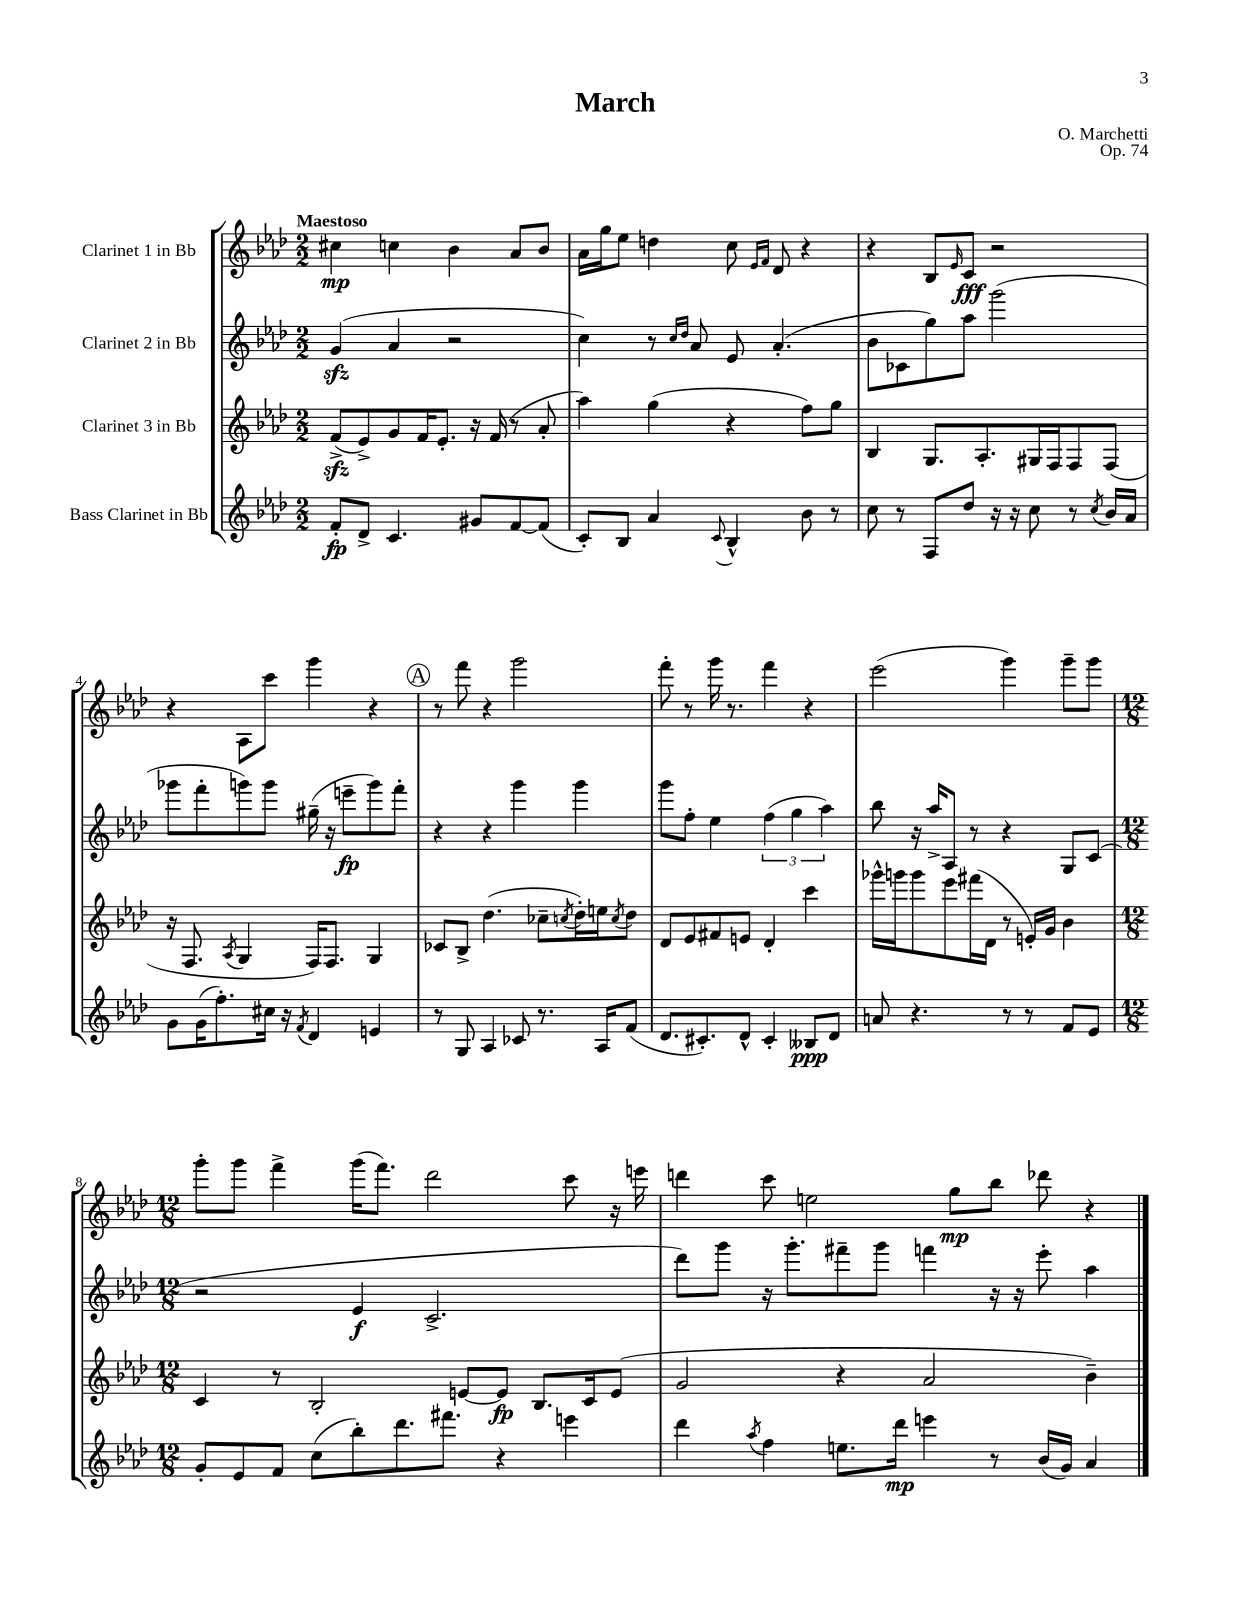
\header { title = "March" composer = "O. Marchetti" opus = "Op. 74" }
<<
\new StaffGroup <<
\new Staff = "s0" \with { instrumentName = "Clarinet 1 in Bb" } {
    \clef treble \key aes \major \numericTimeSignature \time 2/2 \tempo "Maestoso"
    cis''4\mp c''4 bes'4 aes'8 bes'8 |
    aes'16 g''16 ees''8 d''4 c''8 \grace { ees'16 f'16 } des'8 r4 |
    r4 bes8 \grace { ees'16 } c'8\fff r2 |
    r4 aes8 c'''8 g'''4 r4 |
    \mark \markup { \circle "A" } r8 f'''8 r4 g'''2 |
    f'''8-. r8 g'''16 r8. f'''4 r4 |
    ees'''2( g'''4) g'''8-- g'''8 |
    \numericTimeSignature \time 12/8 g'''8-. g'''8 f'''4-> g'''16( f'''8.) des'''2 c'''8 r16 e'''16 |
    d'''4 c'''8 e''2 g''8\mp bes''8 des'''8 r4 \bar "|." |
}
\new Staff = "s1" \with { instrumentName = "Clarinet 2 in Bb" } {
    \clef treble \key aes \major \numericTimeSignature \time 2/2
    g'4\sfz( aes'4 r2 |
    c''4) r8 \grace { c''16 des''16 } aes'8 ees'8 aes'4.-.( |
    bes'8 ces'8 g''8) aes''8 g'''2( |
    ges'''8 f'''8-. g'''8) g'''8 gis''16--( r16 e'''8--\fp g'''8) f'''8-. |
    \mark \markup { \circle "A" } r4 r4 g'''4 g'''4 |
    g'''8 f''8-. ees''4 \tuplet 3/2 { f''4( g''4 aes''4) } |
    bes''8 r16 aes''16-> aes8 r8 r4 g8 c'8( |
    \numericTimeSignature \time 12/8 r2 ees'4\f c'2.-> |
    des'''8) g'''8 r16 g'''8.-. fis'''8-- g'''8 f'''4 r16 r16 ees'''8-. aes''4 \bar "|." |
}
\new Staff = "s2" \with { instrumentName = "Clarinet 3 in Bb" } {
    \clef treble \key aes \major \numericTimeSignature \time 2/2
    f'8->\sfz( ees'8->) g'8 f'16 ees'8.-. r16 f'16( r8 aes'8-. |
    aes''4) g''4( r4 f''8) g''8 |
    bes4 g8. aes8.-. gis16 f16 f8 f8( |
    r16 f8. \acciaccatura { aes8 } g4 f16) f8. g4 |
    \mark \markup { \circle "A" } ces'8 bes8-> des''4.( ces''8-- \acciaccatura { c''8 } des''16-.) e''16 \acciaccatura { c''8 } des''8 |
    des'8 ees'8 fis'8 e'8 des'4-. c'''4 |
    ges'''16-^ g'''16 g'''8 ees'''8 fis'''16( des'16 r8 e'16-.) g'16 bes'4 |
    \numericTimeSignature \time 12/8 c'4 r8 bes2-. e'8~ e'8\fp bes8. c'16 e'8( |
    g'2 r4 aes'2 bes'4--) \bar "|." |
}
\new Staff = "s3" \with { instrumentName = "Bass Clarinet in Bb" } {
    \clef treble \key aes \major \numericTimeSignature \time 2/2
    f'8-.\fp des'8-> c'4. gis'8 f'8~ f'8( |
    c'8-.) bes8 aes'4 \appoggiatura { c'8 } bes4-^ bes'8 r8 |
    c''8 r8 f8 des''8 r16 r16 c''8 r8 \acciaccatura { c''8 } bes'16 aes'16 |
    g'8 g'16( f''8.-.) cis''16 r16 \acciaccatura { f'8 } des'4 e'4 |
    \mark \markup { \circle "A" } r8 g8 aes4 ces'8 r8. aes16 f'8( |
    des'8. cis'8.-.) des'8-^ cis'4-. beses8\ppp des'8 |
    a'8 r4. r8 r8 f'8 ees'8 |
    \numericTimeSignature \time 12/8 g'8-. ees'8 f'8 c''8( bes''8-.) des'''8. fis'''8. r4 e'''4 |
    des'''4 \acciaccatura { aes''8 } f''4 e''8. des'''16\mp e'''4 r8 bes'16( g'16) aes'4 \bar "|." |
}
>>
>>
